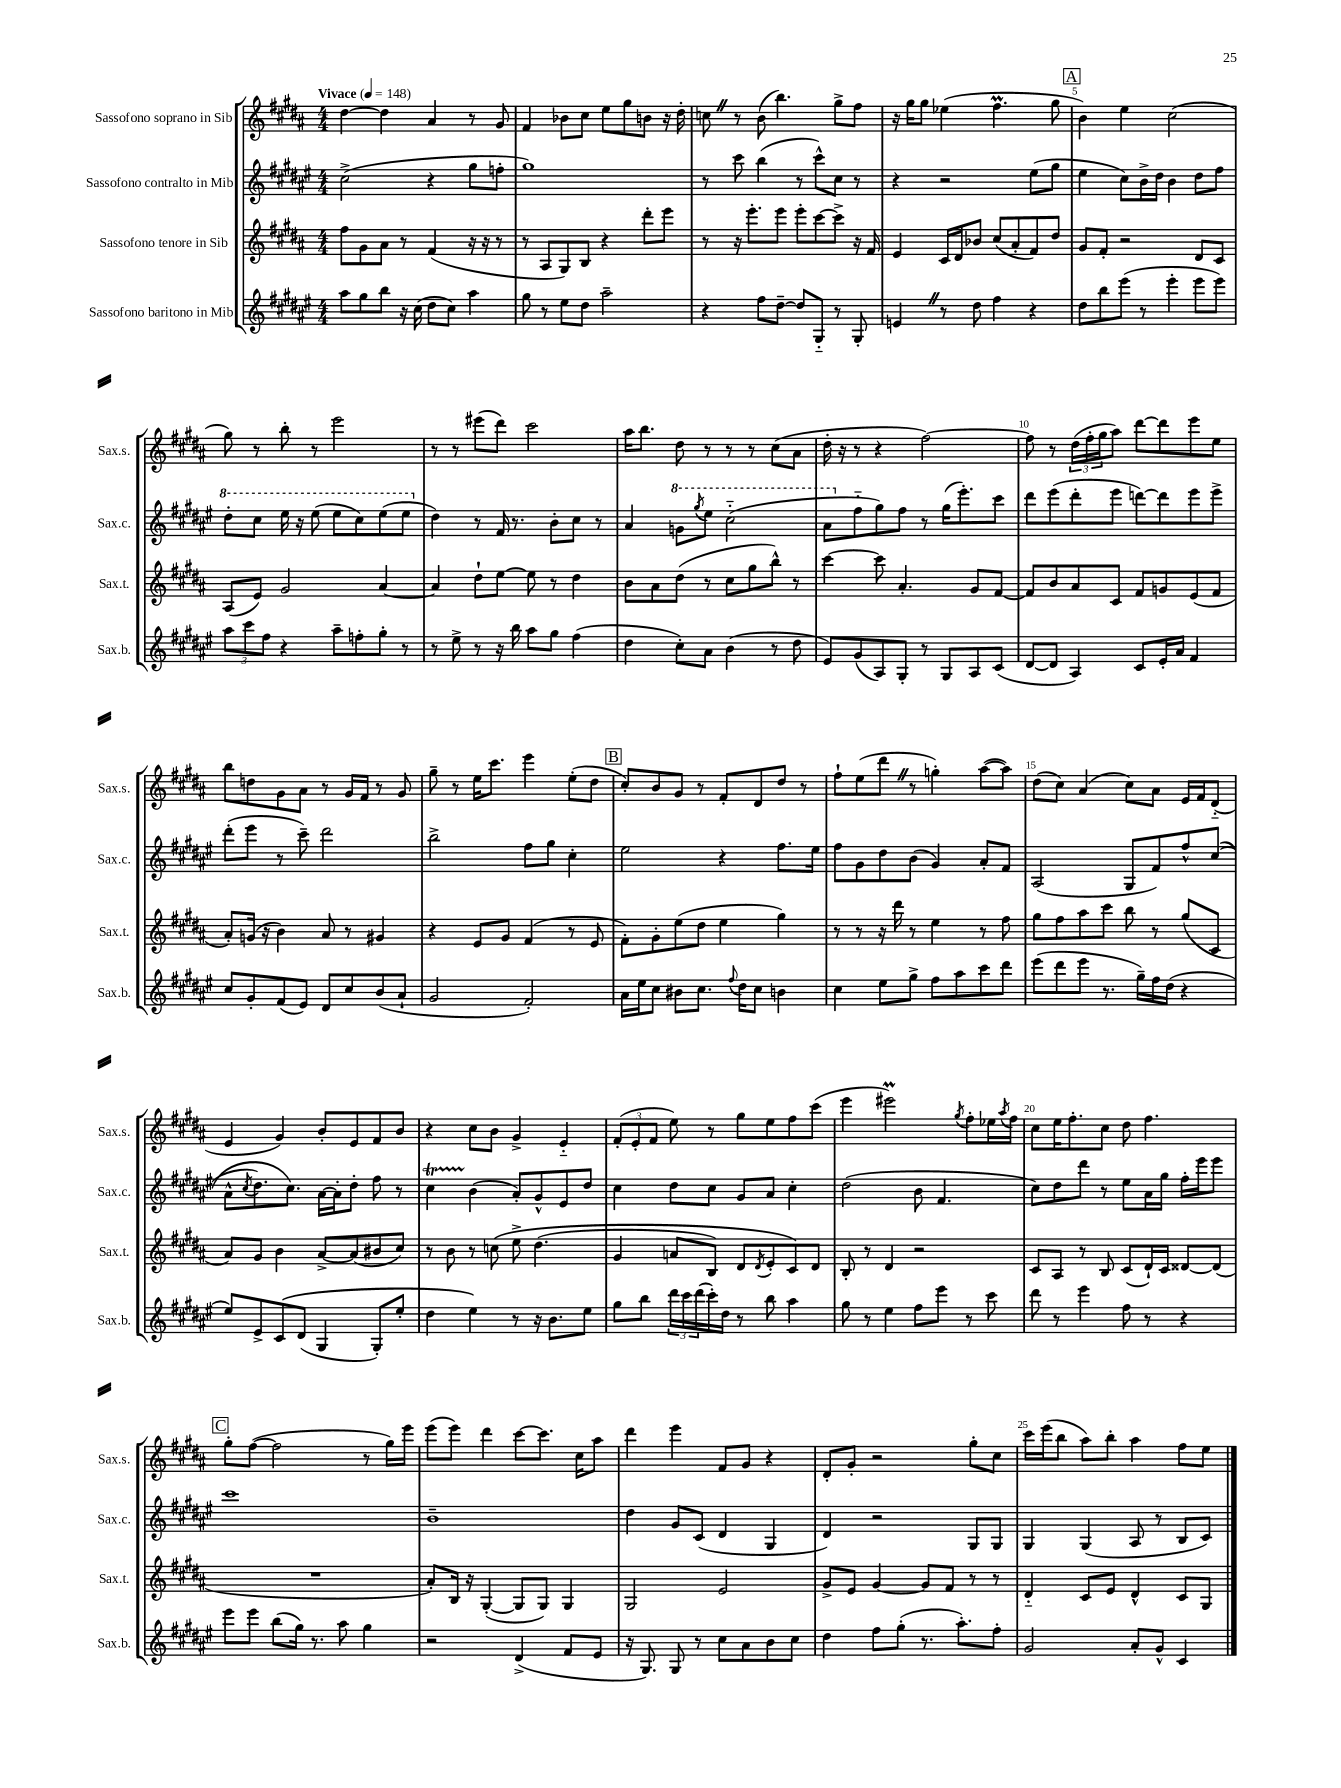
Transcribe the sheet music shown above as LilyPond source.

<<
\new StaffGroup <<
\new Staff = "s0" \with { instrumentName = "Sassofono soprano in Sib" shortInstrumentName = "Sax.s." } {
    \clef treble \key b \major \numericTimeSignature \time 4/4 \tempo "Vivace" 4 = 148
    dis''4~ dis''4 ais'4 r8 gis'8 |
    fis'4 bes'8 cis''8 e''8 gis''8 b'8 r16 dis''16-. |
    c''8 \once \override BreathingSign.text = \markup { \musicglyph "scripts.caesura.straight" } \breathe r8 b'8( b''4.) gis''8-> fis''8 |
    r16 gis''16 gis''8 ees''4( fis''4.\prall gis''8 |
    \mark \markup { \box "A" } b'4) e''4 cis''2( |
    gis''8) r8 b''8-. r8 e'''2 |
    r8 r8 eis'''8( dis'''8) cis'''2 |
    ais''16 b''8. dis''8 r8 r8 r8 cis''8( ais'8 |
    dis''16-. r16 r8 r4 fis''2~) |
    fis''8 r8 \tuplet 3/2 { dis''16( fis''16-. gis''16 } ais''8) dis'''8~ dis'''8 e'''8 e''8 |
    b''8 d''8 gis'8 ais'8 r8 gis'16 fis'16 r8 gis'8 |
    gis''8-- r8 e''16 cis'''8. e'''4 e''8-.( dis''8 |
    \mark \markup { \box "B" } cis''8-.) b'8 gis'8 r8 fis'8-. dis'8 dis''8 r8 |
    fis''8-! e''8( dis'''8 \once \override BreathingSign.text = \markup { \musicglyph "scripts.caesura.straight" } \breathe r8 g''4-.) ais''8~( ais''8) |
    dis''8( cis''8) ais'4( cis''8) ais'8 e'16 fis'16 dis'8-_( |
    e'4 gis'4) b'8-. e'8 fis'8 b'8 |
    r4 cis''8 b'8 gis'4-> e'4-_ |
    \tuplet 3/2 { fis'8-.( e'8-. fis'8 } e''8) r8 gis''8 e''8 fis''8 cis'''8( |
    e'''4 eis'''2\prall) \acciaccatura { gis''8 } fis''8-. ees''16 \acciaccatura { ais''8 } fis''16 |
    cis''8 e''16 fis''8.-. cis''8 dis''8 fis''4. |
    \mark \markup { \box "C" } gis''8-. fis''8~( fis''2 r8 gis''16) e'''16 |
    e'''8( e'''8) dis'''4 cis'''8~ cis'''8. cis''16 ais''8 |
    dis'''4 e'''4 fis'8 gis'8 r4 |
    dis'8-. gis'8-. r2 gis''8-. cis''8 |
    cis'''16 e'''16( b''8 ais''8) b''8-. ais''4 fis''8 e''8 \bar "|." |
}
\new Staff = "s1" \with { instrumentName = "Sassofono contralto in Mib" shortInstrumentName = "Sax.c." } {
    \clef treble \key fis \major \numericTimeSignature \time 4/4
    cis''2->( r4 gis''8 f''8-. |
    gis''1) |
    r8 cis'''8 b''4( r8 cis'''8-^) cis''8 r8 |
    r4 r2 eis''8( gis''8 |
    \mark \markup { \box "A" } eis''4 cis''8) b'16-> dis''16 b'4 dis''8 fis''8 |
    \ottava #1 dis'''8-. cis'''8 eis'''16 r16 eis'''8( eis'''8 cis'''8) eis'''8( eis'''8 \ottava #0 |
    dis''4) r8 fis'16 r8. b'8-. cis''8 r8 |
    ais'4 \ottava #1 g''8 \acciaccatura { gis'''8 } eis'''8 cis'''2-_( |
    ais''8 \ottava #0 fis''8-_ gis''8) fis''8 r8 gis''16( eis'''8.-.) cis'''8 |
    dis'''8 eis'''8( dis'''8-. eis'''8 d'''8~) d'''8 eis'''8 eis'''8-> |
    dis'''8-.( eis'''8 r8 cis'''8--) dis'''2 |
    b''2-> fis''8 gis''8 cis''4-. |
    \mark \markup { \box "B" } eis''2 r4 fis''8. eis''16 |
    fis''8 gis'8 dis''8 b'8( gis'4) ais'8-. fis'8 |
    ais2( gis8 fis'8) fis''8-^ cis''8(\( |
    ais'8-^ \acciaccatura { cis''8 } dis''8.) cis''8.\) ais'16~ ais'16-. dis''8-. fis''8 r8 |
    cis''4\startTrillSpan b'4\stopTrillSpan( ais'8-.) gis'8-^ eis'8 dis''8 |
    cis''4 dis''8 cis''8 gis'8 ais'8 cis''4-. |
    dis''2( b'8 fis'4. |
    cis''8) dis''8 dis'''8 r8 eis''8 ais'16 gis''16 fis''16-. eis'''16 eis'''8 |
    \mark \markup { \box "C" } cis'''1 |
    b'1-- |
    dis''4 gis'8 cis'8( dis'4 gis4 |
    dis'4) r2 gis8 gis8 |
    gis4 gis4( ais8 r8 b8 cis'8) \bar "|." |
}
\new Staff = "s2" \with { instrumentName = "Sassofono tenore in Sib" shortInstrumentName = "Sax.t." } {
    \clef treble \key b \major \numericTimeSignature \time 4/4
    fis''8 gis'8 ais'8 r8 fis'4( r16 r16 r8 |
    r8 ais8 gis8) b8 r4 dis'''8-. e'''8 |
    r8 r16 e'''8.-. e'''8 e'''8-. cis'''8~ cis'''8-> r16 fis'16 |
    e'4 cis'16 dis'16 bes'8 cis''8( ais'8-. fis'8) dis''8 |
    \mark \markup { \box "A" } gis'8 fis'8-. r2 dis'8 cis'8 |
    ais8( e'8) gis'2 ais'4~ |
    ais'4 dis''8-! e''8~ e''8 r8 dis''4 |
    b'8 ais'8 dis''8( r8 cis''8 gis''8 b''8-^) r8 |
    cis'''4~ cis'''8 ais'4.-. gis'8 fis'8~ |
    fis'8 b'8 ais'8 cis'8 fis'8 g'8 e'8( fis'8 |
    ais'8-.) g'16( r16 b'4) ais'8 r8 gis'4 |
    r4 e'8 gis'8 fis'4( r8 e'8 |
    \mark \markup { \box "B" } fis'8-.) gis'8-. e''8( dis''8 e''4 gis''4) |
    r8 r8 r16 dis'''16 r8 e''4 r8 fis''8 |
    gis''8 fis''8 ais''8 cis'''8 b''8 r8 gis''8( cis'8 |
    ais'8) gis'8 b'4 ais'8~-> ais'8( bis'8 cis''8) |
    r8 b'8 r8 c''8\( e''8-> dis''4.( |
    gis'4 a'8 b8) dis'8 \acciaccatura { dis'8 } e'8-. cis'8\) dis'8 |
    b8-. r8 dis'4 r2 |
    cis'8 ais8 r8 b8 cis'8( dis'16-!) cis'16 disis'8~ disis'8( |
    \mark \markup { \box "C" } R1 |
    ais'8-.) b16 r16 gis4~-.( gis8 gis8) gis4 |
    gis2 e'2 |
    gis'8-> e'8 gis'4~ gis'8 fis'8 r8 r8 |
    dis'4-_ cis'8 e'8 dis'4-^ cis'8 gis8 \bar "|." |
}
\new Staff = "s3" \with { instrumentName = "Sassofono baritono in Mib" shortInstrumentName = "Sax.b." } {
    \clef treble \key fis \major \numericTimeSignature \time 4/4
    ais''8 gis''8 b''8 r16 cis''16( dis''8 cis''8) ais''4 |
    gis''8 r8 eis''8 dis''8 ais''2-- |
    r4 fis''8 dis''8~-- dis''8 gis8-_ r8 gis8-. |
    e'4 \once \override BreathingSign.text = \markup { \musicglyph "scripts.caesura.straight" } \breathe r8 dis''8 fis''4 r4 |
    \mark \markup { \box "A" } dis''8 b''8 eis'''8( r8 eis'''4-. eis'''8 eis'''8) |
    \tuplet 3/2 { ais''8 cis'''8 fis''8 } r4 ais''8-- f''8-. gis''8-. r8 |
    r8 eis''8-> r8 r16 b''16 ais''8 gis''8 fis''4( |
    dis''4 cis''8-.) ais'8 b'4( r8 dis''8 |
    eis'8) gis'8( ais8) gis8-. r8 gis8 ais8 cis'8( |
    dis'8~ dis'8 ais4) cis'8 eis'16-. ais'16 fis'4 |
    cis''8 gis'8-. fis'8( eis'8) dis'8 cis''8 b'8( ais'8-! |
    gis'2 fis'2-.) |
    \mark \markup { \box "B" } ais'16 eis''16 cis''8 bis'8 cis''8. \appoggiatura { fis''8 } dis''16 cis''8 b'4 |
    cis''4 eis''8 gis''8-> fis''8 ais''8 cis'''8 dis'''8 |
    eis'''8( dis'''8 eis'''8 r8. gis''16--) fis''16 dis''16( r4 |
    eis''8) eis'8-> cis'8\( dis'8( gis4 gis8-.) eis''8-. |
    dis''4 eis''4\) r8 r16 b'8. eis''8 |
    gis''8 b''8 \tuplet 3/2 { dis'''16 cis'''16 dis'''16( } cis'''16-.) dis''16 r8 b''8 ais''4 |
    gis''8 r8 eis''4 fis''8 eis'''8 r8 cis'''8 |
    dis'''8 r8 eis'''4 fis''8 r8 r4 |
    \mark \markup { \box "C" } eis'''8 eis'''8 b''8( gis''16) r8. ais''8 gis''4 |
    r2 dis'4->( fis'8 eis'8 |
    r16 gis8.) gis8 r8 cis''8 ais'8 b'8 cis''8 |
    dis''4 fis''8 gis''8-.( r8. ais''8.-.) fis''8-. |
    gis'2 ais'8-. gis'8-^ cis'4 \bar "|." |
}
>>
>>
\layout { \context { \Score \override BarNumber.break-visibility = ##(#f #t #t) barNumberVisibility = #(every-nth-bar-number-visible 5) } }
